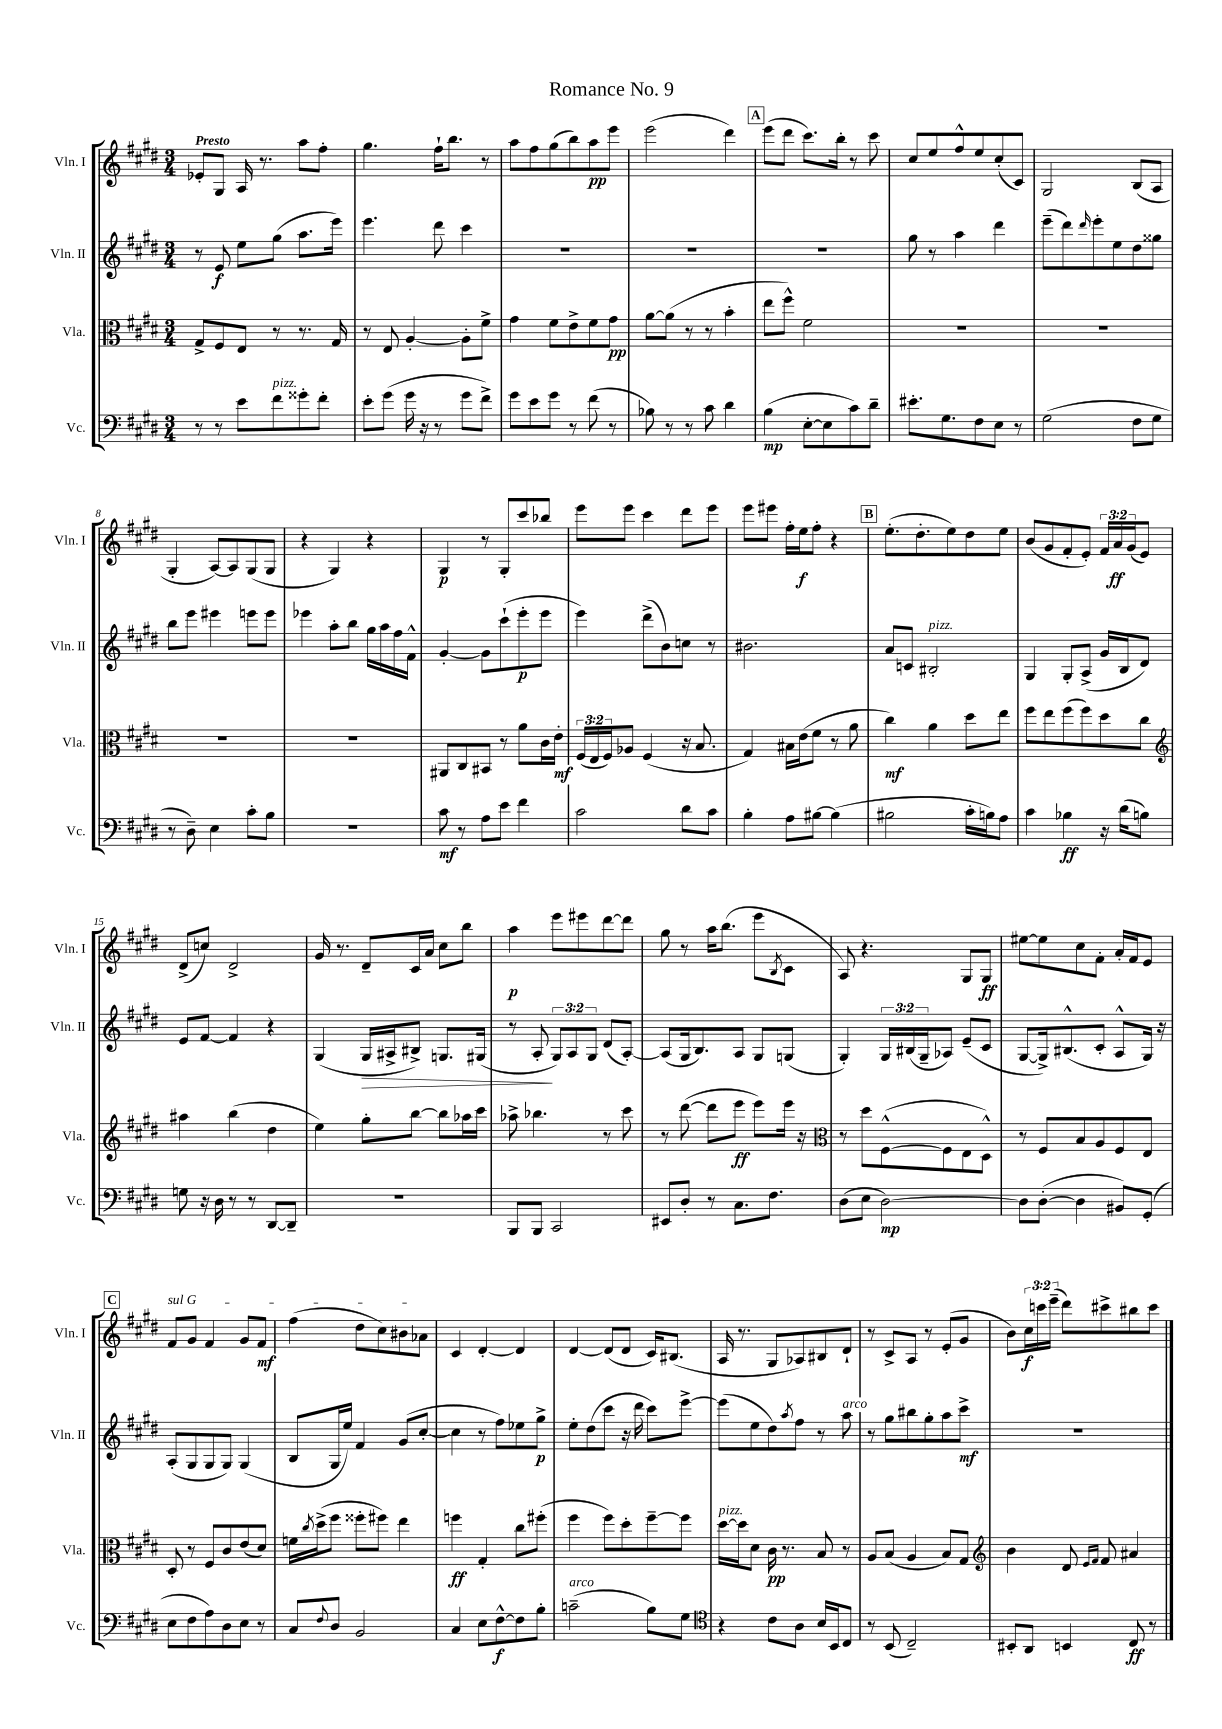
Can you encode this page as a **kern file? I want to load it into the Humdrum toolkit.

**kern	**dynam	**kern	**dynam	**kern	**dynam	**kern	**dynam
*part4	*part4	*part3	*part3	*part2	*part2	*part1	*part1
*staff4	*staff4	*staff3	*staff3	*staff2	*staff2	*staff1	*staff1
*I"Vc.	*	*I"Vla.	*	*I"Vln. II	*	*I"Vln. I	*
*I'Vc.	*	*I'Vla.	*	*I'Vln. II	*	*I'Vln. I	*
*clefF4	*	*clefC3	*	*clefG2	*	*clefG2	*
*k[f#c#g#d#]	*	*k[f#c#g#d#]	*	*k[f#c#g#d#]	*	*k[f#c#g#d#]	*
*M3/4	*	*M3/4	*	*M3/4	*	*M3/4	*
=1	=1	=1	=1	=1	=1	=1	=1
!	!	!	!	!	!	!LO:TX:a:B:t=Presto	!
8r	.	8G#^/L	.	8r	.	8e-X'/L	.
8r	.	8F#/	.	8e/	f	8G#/J	.
8e\L	.	8E/J	.	8ee\L	.	16A/	.
.	.	.	.	.	.	8.r	.
!LO:TX:a:i:t=pizz.	!	!	!	!	!	!	!
8f#\	.	8r	.	(8gg#\J	.	.	.
8g##X'\	.	8.r	.	8.aa\L	.	8aa\L	.
8f#'\J	.	.	.	.	.	8ff#'\J	.
.	.	16G#/	.	16eee\Jk)	.	.	.
=2	=2	=2	=2	=2	=2	=2	=2
8e'\L	.	8r	.	4.eee\	.	4.gg#\	.
(8g#\J	.	8E/	.	.	.	.	.
16g#\	.	[4A'/	.	.	.	.	.
16r	.	.	.	.	.	.	.
8r	.	.	.	8ddd#\	.	16ff#`\KL	.
.	.	.	.	.	.	8.bb\J	.
8g#\L	.	8A'\L]	.	4ccc#\	.	.	.
8f#^\J)	.	8f#^\J	.	.	.	8r	.
=3	=3	=3	=3	=3	=3	=3	=3
8g#\L	.	4g#\	.	2.r	.	8aa\L	.
8e\	.	.	.	.	.	8ff#\	.
8g#\J	.	8f#\L	.	.	.	(8gg#\	.
8r	.	8e^\	.	.	.	8bb\)	.
(8f#\	.	8f#\	.	.	.	8aa\	pp
8r	.	8g#\J	pp	.	.	8eee\J	.
=4	=4	=4	=4	=4	=4	=4	=4
8B-X\)	.	[8a\L	.	2.r	.	(2eee\	.
8r	.	(8a\J]	.	.	.	.	.
8r	.	8r	.	.	.	.	.
8c#\	.	8r	.	.	.	.	.
4d#\	.	4b'\	.	.	.	4ddd#\)	.
!!LO:REH:place=s1:t=A
=5	=5	=5	=5	=5	=5	=5	=5
(4B\	mp	8ee\L	.	2.r	.	(8eee\L	.
.	.	8ff#^^\J)	.	.	.	8ddd#\J	.
[8E'\L	.	2f#\	.	.	.	8.ccc#\L)	.
8E\]	.	.	.	.	.	.	.
.	.	.	.	.	.	16bb'\Jk	.
8c#\)	.	.	.	.	.	8r	.
8d#~\J	.	.	.	.	.	8ccc#\	.
=6	=6	=6	=6	=6	=6	=6	=6
8.e#X'\L	.	2.r	.	8gg#\	.	8cc#/L	.
.	.	.	.	8r	.	8ee/	.
8.G#\	.	.	.	.	.	.	.
.	.	.	.	4aa\	.	8ff#^^/	.
8F#\	.	.	.	.	.	8ee/	.
8E\J	.	.	.	4ddd#\	.	(8cc#'/	.
8r	.	.	.	.	.	8c#/J)	.
=7	=7	=7	=7	=7	=7	=7	=7
(2G#\	.	2.r	.	(8eee~\L	.	2G#/	.
.	.	.	.	8ddd#\)	.	.	.
.	.	.	.	16qqddd#/	.	.	.
.	.	.	.	8eee'\	.	.	.
.	.	.	.	8ee\	.	.	.
8F#\L	.	.	.	8dd#\	.	(8B/L	.
8G#\J	.	.	.	8gg##X\J	.	8A/J	.
!!LO:LB:g=z
=8	=8	=8	=8	=8	=8	=8	=8
8r	.	2.r	.	8bb\L	.	4G#'/	.
8D#~\)	.	.	.	8eee\J	.	.	.
4E\	.	.	.	4eee#X\	.	[8A/L)	.
.	.	.	.	.	.	8A/]	.
8c#'\L	.	.	.	8eeen\L	.	(8G#/	.
8B\J	.	.	.	8eee\J	.	8G#/J	.
=9	=9	=9	=9	=9	=9	=9	=9
2.r	.	2.r	.	4eee-X\	.	4r	.
.	.	.	.	8aa'\L	.	4G#/)	.
.	.	.	.	8bb\J	.	.	.
.	.	.	.	16gg#\LL	.	4r	.
.	.	.	.	16aa\	.	.	.
.	.	.	.	16ff#\	.	.	.
.	.	.	.	16f#^^\JJ	.	.	.
=10	=10	=10	=10	=10	=10	=10	=10
8c#\	mf	8AA#X/L	.	[4g#'/	.	4G#/	p
8r	.	8C#/	.	.	.	.	.
8A\L	.	8BB#X/J	.	8g#\L]	.	8r	.
8e\J	.	8r	.	(8ccc#`\	.	8G#'/L	.
4f#\	.	8a\L	.	8eee'\	p	8ccc#/	.
.	.	16c#\L	.	8eee\J	.	8bb-X/J	.
.	.	16e'\JJ	mf	.	.	.	.
=11	=11	=11	=11	=11	=11	=11	=11
2c#\	.	(24F#/LL	.	4eee\)	.	8eee\L	.
.	.	24E/	.	.	.	.	.
.	.	24F#/J)	.	.	.	.	.
.	.	8A-X/J	.	.	.	8eee\J	.
.	.	(4F#/	.	(8ddd#^\L	.	4ccc#\	.
.	.	.	.	8b\)	.	.	.
8d#\L	.	16r	.	8ccn\J	.	8ddd#\L	.
.	.	8.B/	.	.	.	.	.
8c#\J	.	.	.	8r	.	8eee\J	.
=12	=12	=12	=12	=12	=12	=12	=12
4B'\	.	4G#/)	.	2.b#X\	.	8eee\L	.
.	.	.	.	.	.	8eee#X\J	.
8A\L	.	16B#X\LL	.	.	.	16ff#'\LL	.
.	.	(16e\J	.	.	.	16ee\J	f
[8B#X\J	.	8f#\J	.	.	.	8ff#'\J	.
(4B#\]	.	8r	.	.	.	4r	.
.	.	8a\	.	.	.	.	.
!!LO:REH:place=s1:t=B
=13	=13	=13	=13	=13	=13	=13	=13
2B#X\	.	4cc#\)	mf	8a/L	.	(8.ee'\L	.
.	.	.	.	8cn/J	.	.	.
.	.	.	.	.	.	8.dd#'\	.
!	!	!	!	!LO:TX:a:i:t=pizz.	!	!	!
.	.	4a\	.	2B#X'/	.	.	.
.	.	.	.	.	.	8ee\)	.
16c#'\LL	.	8dd#\L	.	.	.	8dd#\	.
16Bn\J)	.	.	.	.	.	.	.
8A\J	.	8ee\J	.	.	.	8ee\J	.
=14	=14	=14	=14	=14	=14	=14	=14
4c#\	.	8ff#\L	.	4G#/	.	(8b/L	.
.	.	8ee\	.	.	.	8g#/	.
4B-X\	ff	(8ff#\	.	8G#'/L	.	8f#'/	.
.	.	8ff#\)	.	(8A^/J	.	8e'/J)	.
16r	.	8dd#\	.	16g#/LL	.	24f#/LL	.
.	.	.	.	.	.	24a/	ff
(16d#\KL	.	.	.	16B/J	.	.	.
.	.	.	.	.	.	(24g#/J	.
8Bn\J)	.	8cc#\J	.	8d#/J)	.	8e/J)	.
!!LO:LB:g=z
=15	=15	=15	=15	=15	=15	=15	=15
*	*	*clefG2	*	*	*	*	*
8Gn\	.	4aa#X\	.	8e/L	.	(8d#^/L	.
16r	.	.	.	[8f#/J	.	8ccn/J)	.
16D#\	.	.	.	.	.	.	.
8r	.	(4bb\	.	4f#/]	.	2d#^/	.
8r	.	.	.	.	.	.	.
[8DD#/L	.	4dd#\	.	4r	.	.	.
8DD#~/J]	.	.	.	.	.	.	.
=16	=16	=16	=16	=16	=16	=16	=16
2.r	.	4ee\)	.	(4G#/	.	16g#/	.
.	.	.	.	.	.	8.r	.
!	!	!	!	!	!LO:HP:b	!	!
.	.	8gg#'\L	.	16G#/LL	>	8d#~/L	.
.	.	.	.	16A#X^/J	.	.	.
.	.	[8bb\J	.	8B#X^/J)	.	16c#/L	.
.	.	.	.	.	.	16a/JJ	.
.	.	8bb\L]	.	8.Gn/L	.	8cc#\L	.
.	.	16aa-X\L	.	.	.	8bb\J	.
.	.	16ccc#\JJ	.	(16G#X/Jk	.	.	.
=17	=17	=17	=17	=17	=17	=17	=17
8BBB/L	.	8aa-X^\	.	8r	.	4aa\	p
8BBB/J	.	4.bb-X\	.	8A'/	.	.	.
2CC#/	.	.	.	12G#/L)	]	8eee\L	.
.	.	.	.	12A/	.	.	.
.	.	.	.	.	.	8eee#X\	.
.	.	.	.	12G#/J	.	.	.
.	.	8r	.	(8d#/L	.	[8ddd#\	.
.	.	8ccc#\	.	[8A'/J)	.	8ddd#\J]	.
=18	=18	=18	=18	=18	=18	=18	=18
8EE#X/L	.	8r	.	(8A/L]	.	8gg#\	.
8D#'/J	.	([8ddd#\	.	16G#/k	.	8r	.
.	.	.	.	8.B/)	.	.	.
8r	.	8ddd#\L]	.	.	.	16aa\KL	.
.	.	.	.	.	.	(8.bb\J	.
8.C#\L	.	8eee\J	ff	8A/J	.	.	.
.	.	8eee\L)	.	8G#/L	.	8eee\L	.
8.F#\J	.	.	.	.	.	.	.
.	.	.	.	.	.	8qB/	.
.	.	16eee\Jk	.	(8Gn/J	.	8c#\J	.
.	.	16r	.	.	.	.	.
=19	=19	=19	=19	=19	=19	=19	=19
*	*	*clefC3	*	*	*	*	*
(8D#\L	.	8r	.	4G#'/)	.	8A/)	.
8E\J	.	8dd#\L	.	.	.	4.r	.
[2D#\)	mp	([8F#^^\	.	24G#/LL	.	.	.
.	.	.	.	(24B#X/	.	.	.
.	.	.	.	24G#~/J	.	.	.
.	.	8F#\]	.	8A-X/J)	.	.	.
.	.	8E\	.	(8e~/L	.	8G#/L	.
.	.	8D#^^\J)	.	8c#/J	.	8G#/J	ff
=20	=20	=20	=20	=20	=20	=20	=20
8D#\L]	.	8r	.	[8G#/L	.	[8ee#X\L	.
([8D#'\J	.	8F#/L	.	16G#^/k])	.	8ee#\]	.
.	.	.	.	(8.B#X^^/	.	.	.
4D#\]	.	8B/	.	.	.	8cc#\	.
.	.	8A/	.	8c#'/J	.	8f#'\J	.
8BB#X/L)	.	8F#/	.	8A^^/L	.	16a'/LL	.
.	.	.	.	.	.	16f#/J	.
(8GG#'/J	.	8E/J	.	16G#/Jk)	.	8e/J	.
.	.	.	.	16r	.	.	.
!!LO:LB:g=z
!!LO:REH:place=s1:t=C
=21	=21	=21	=21	=21	=21	=21	=21
!	!	!	!	!	!	!LO:TX:a:i:t=sul G	!
8E\L	.	8D#'/	.	(8A'/L	.	8f#/L	.
8F#\	.	8r	.	8G#/	.	8g#/J	.
8A\)	.	8F#/L	.	8G#/	.	4f#/	.
8D#\	.	8c#/	.	8G#/J)	.	.	.
8E\J	.	(8e/	.	(4G#/	.	8g#/L	.
8r	.	8d#/J)	.	.	.	8f#/J	mf
=22	=22	=22	=22	=22	=22	=22	=22
8C#/L	.	16fn\LL	.	8B/L	.	(4ff#\	.
.	.	8qcc#/	.	.	.	.	.
.	.	(16dd#^\J	.	.	.	.	.
8qqF#/	.	.	.	.	.	.	.
8D#/J	.	8ff#\J	.	16G#/L	.	.	.
.	.	.	.	16ee/JJ)	.	.	.
2BB/	.	8ff##X'\L	.	4f#/	.	8dd#\L	.
.	.	8ff#X\J)	.	.	.	8cc#\)	.
.	.	4ee\	.	(8g#/L	.	8b#X\	.
.	.	.	.	[8cc#'/J	.	8a-X\J	.
=23	=23	=23	=23	=23	=23	=23	=23
4C#/	.	4ffn\	ff	4cc#\]	.	4c#/	.
8E\L	.	4G#'/	.	8r	.	[4d#'/	.
[8F#^^\	f	.	.	8ff#\L)	.	.	.
8F#\]	.	8cc#\L	.	8ee-X\	.	4d#/]	.
8B'\J	.	(8ff#X'\J	.	8gg#^\J	p	.	.
=24	=24	=24	=24	=24	=24	=24	=24
!LO:TX:a:i:t=arco	!	!	!	!	!	!	!
(2cn~\	.	4ff#\	.	8ee'\L	.	[4d#/	.
.	.	.	.	(8dd#\	.	.	.
.	.	8ff#\L)	.	8ccc#\J	.	(8d#/L]	.
.	.	8dd#'\	.	16r	.	8d#/J	.
.	.	.	.	16ddd#\	.	.	.
8B\L)	.	[8ff#~\	.	8ccc#\L)	.	16c#/KL)	.
.	.	.	.	.	.	(8.B#X/J	.
8G#\J	.	8ff#\J]	.	[8eee^\J	.	.	.
=25	=25	=25	=25	=25	=25	=25	=25
*clefC4	*	*	*	*	*	*	*
!	!	!LO:TX:a:i:t=pizz.	!	!	!	!	!
4r	.	[16dd#\LL	.	(8eee\L]	.	16A/	.
.	.	16dd#\J]	.	.	.	8.r	.
.	.	8d#\J	.	8ee\	.	.	.
8c#\L	.	16c#\	pp	8dd#\)	.	8G#/L	.
.	.	8.r	.	.	.	.	.
.	.	.	.	8qaa/	.	.	.
8A\J	.	.	.	8ff#\J	.	8A-X/)	.
16B/LL	.	8B/	.	8r	.	8B#X/	.
16BB/J	.	.	.	.	.	.	.
!	!	!	!	!LO:TX:a:i:t=arco	!	!	!
8C#/J	.	8r	.	8aa\	.	8d#`/J	.
=26	=26	=26	=26	=26	=26	=26	=26
8r	.	8A/L	.	8r	.	8r	.
(8BB/	.	(8B/J	.	8gg#\L	.	8c#^/L	.
2C#~/)	.	4A/	.	8bb#X\	.	8A/J	.
.	.	.	.	8gg#'\	.	8r	.
.	.	8B/L)	.	8aa\	.	(8e'/L	.
.	.	8G#/J	.	8ccc#^\J	mf	8g#/J	.
=27	=27	=27	=27	=27	=27	=27	=27
*	*	*clefG2	*	*	*	*	*
8BB#X'/L	.	4b\	.	2.r	.	8b\L)	.
8AA/J	.	.	.	.	.	24cc#\L	f
.	.	.	.	.	.	24cccn\	.
.	.	.	.	.	.	(24eee~\JJ	.
4BBn/	.	8d#/	.	.	.	8ddd#\L)	.
.	.	16qqe/LL	.	.	.	.	.
.	.	16qqf#/JJ	.	.	.	.	.
.	.	8f#/	.	.	.	8ccc#X^\	.
8C#/	ff	4a#X/	.	.	.	8bb#X\	.
8r	.	.	.	.	.	8ccc#\J	.
==	==	==	==	==	==	==	==
*-	*-	*-	*-	*-	*-	*-	*-
